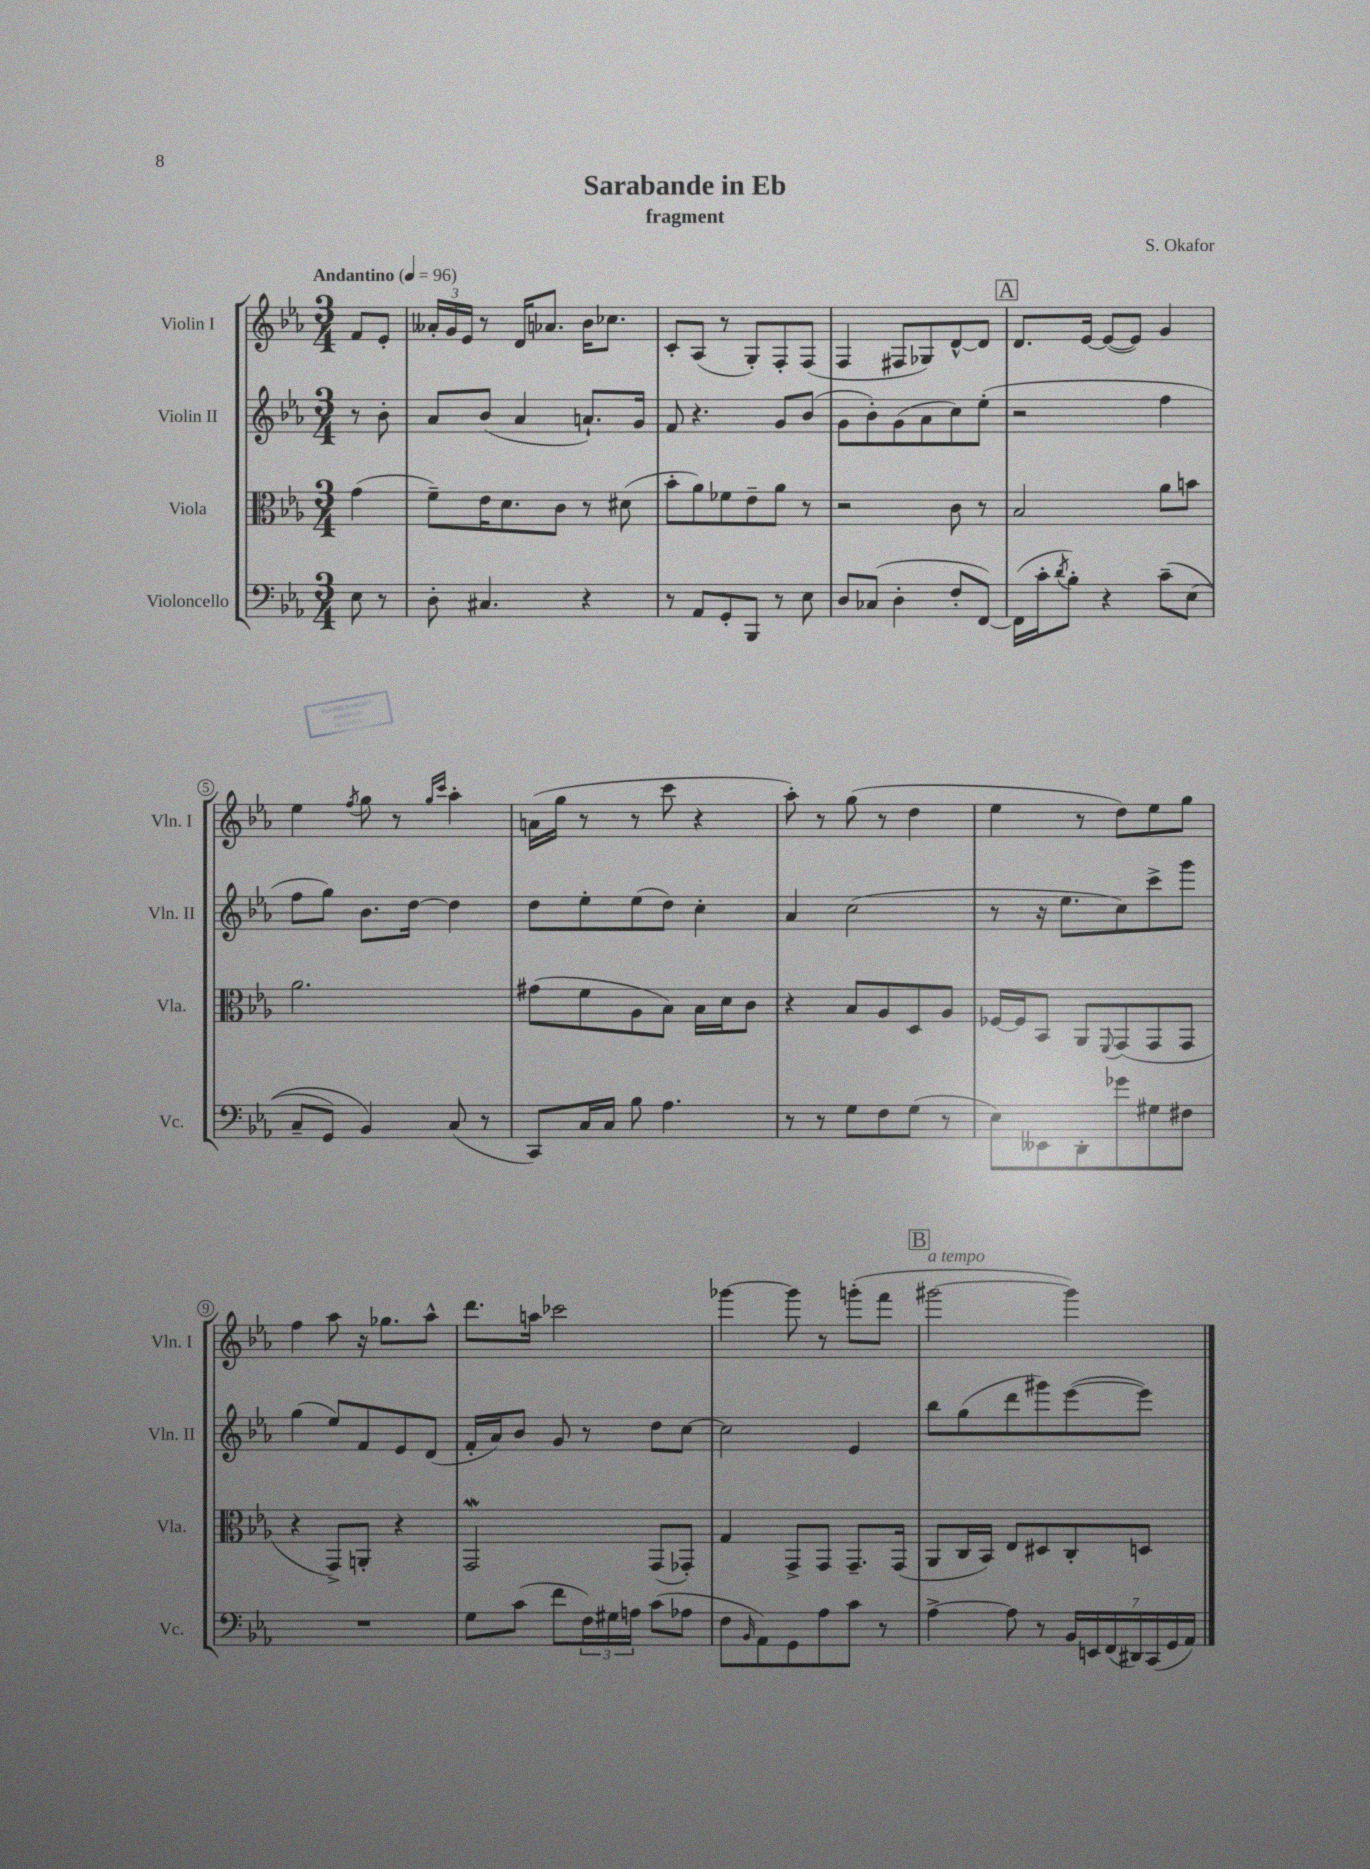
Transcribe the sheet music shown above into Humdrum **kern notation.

**kern	**kern	**kern	**kern
*staff4	*staff3	*staff2	*staff1
*clefF4	*clefC3	*clefG2	*clefG2
*k[b-e-a-]	*k[b-e-a-]	*k[b-e-a-]	*k[b-e-a-]
*M3/4	*M3/4	*M3/4	*M3/4
*MM96	*MM96	*MM96	*MM96
8E-\	(4g\	8r	8f/L
8r	.	8b-'\	8e-'/J
=	=	=	=
8D'\	8f~\L)	8a-/L	24a--'/LL
.	.	.	24g/
.	.	.	24e-/JJ
4.C#/	16e-\K	(8b-/J	8r
.	8.d\	.	.
.	.	4a-/	16d/LK
.	.	.	8.a-/J
.	8c\J	.	.
4r	8r	8.a`/L)	16b-\LK
.	.	.	8.cc-\J
.	(8d#\	.	.
.	.	16g/Jk	.
=	=	=	=
8r	8b-'\L	8f/	8c'/L
8AA-/L	8a-\)	4.r	(8A-/J
8GG'/	8f-\	.	8r
8BBB-/J	8e-~\	.	8G'/L)
8r	8a-\J	8g/L	8F'/
8E-\	8r	(8b-/J	(8F/J
=	=	=	=
8D/L	2r	8g\L	4F/
(8C-/J	.	8b-'\)	.
4D'\	.	(8g\	8F#/L
.	.	8a-\	8G-/)
8F'/L	8c\	8cc\)	[8d^^/
[8FF/J)	8r	(8ee-'\J	8d/]J
=	=	=	=
(16FF\]LL	2B-/	2r	8.d/L
16c'\J	.	.	.
8qd/	.	.	.
8B-'\J)	.	.	.
.	.	.	[16e-/Jk
4r	.	.	(8e-/_L
.	.	.	8e-/]J)
&(8c~\L	8a-\L	4ff\	4g/
(8E-\J	8b\J	.	.
=	=	=	=
8C~/L	2.a-\	8ff\L	4ee-\
8GG/J)	.	8gg\J)	.
.	.	.	8qff/
4BB-/&)	.	8.b-\L	8gg\
.	.	.	8r
.	.	[16dd\Jk	.
.	.	.	16qqgg/LL
.	.	.	16qqccc/JJ
(8C/	.	4dd\]	4aa-'\
8r	.	.	.
=	=	=	=
8CC/L)	(8g#\L	8dd\L	(16a\LL
.	.	.	16gg\JJ
16C/L	8f\	8ee-'\	8r
16C/JJ	.	.	.
8B-\	8A-\	(8ee-\	8r
4.A-\	8B-\J)	8dd\J)	8ccc\
.	16B-\LL	4cc'\	4r
.	16d\J	.	.
.	8c\J	.	.
=	=	=	=
8r	4r	4a-/	8aa-'\)
8r	.	.	8r
8G\L	8B-/L	(2cc\	(8gg\
8F\	8A-/	.	8r
(8G\J	8D/	.	4dd\
8r	8A-/J	.	.
=	=	=	=
8E-\L)	[16F-/LL	8r	4ee-\
.	16F-/]J	.	.
8EE--\	8BB-/J	16r	.
.	.	8.ee-\L	.
8DD'\	8AA-/L	.	8r
.	8qqFF/	.	.
8g-\	(8GG/	8cc\)	8dd\L)
8G#\	8GG/	8ccc^\	8ee-\
8F#\J	8GG/J	8ggg\J	8gg\J
=	=	=	=
2.r	4r	(4gg\	4ff\
.	8GG^/L)	8ee-/L)	8aa-\
.	8AA'/J	8f/	16r
.	.	.	8.gg-\L
.	4r	8e-/	.
.	.	(8d/J	8aa-^^\J
=	=	=	=
8G\L	2GG/	16f'/LL	8.ddd\L
.	.	16a-/J)	.
(8c\J	.	8b-/J	.
.	.	.	16aa\Jk
8f\L	.	8g/	2ccc-\
24F\L)	.	8r	.
24G#\	.	.	.
24A\JJ	.	.	.
(8c\L	(8GG/L	8dd\L	.
8A-\J	8GG-'/J)	[8cc\J	.
=	=	=	=
8F\L	4G/	2cc\]	[4ggg-\
16qqBB-/	.	.	.
8AA-\)	.	.	.
8GG\	8GG^/L	.	8ggg-\]
8A-\	8GG/J	.	8r
8c\J	8.GG~/L	4e-/	(8ggg'\L
8r	.	.	8fff\J
.	(16GG/Jk	.	.
=	=	=	=
[4A-^\	8AA-/L	8bb-\L	[2ggg#\
.	16C/L	(8gg\	.
.	16BB-/JJ)	.	.
8A-\]	8E-/L	8ddd\	.
8r	8D#/	8ggg#\)	.
28BB-/LL	8C'/	([8eee-\	4ggg#\])
28EE/	.	.	.
(28FF/	.	.	.
28DD#/)	.	.	.
.	8D/J	8eee-\]J)	.
(28CC/	.	.	.
28GG/	.	.	.
28AA-/JJ)	.	.	.
==	==	==	==
*-	*-	*-	*-
